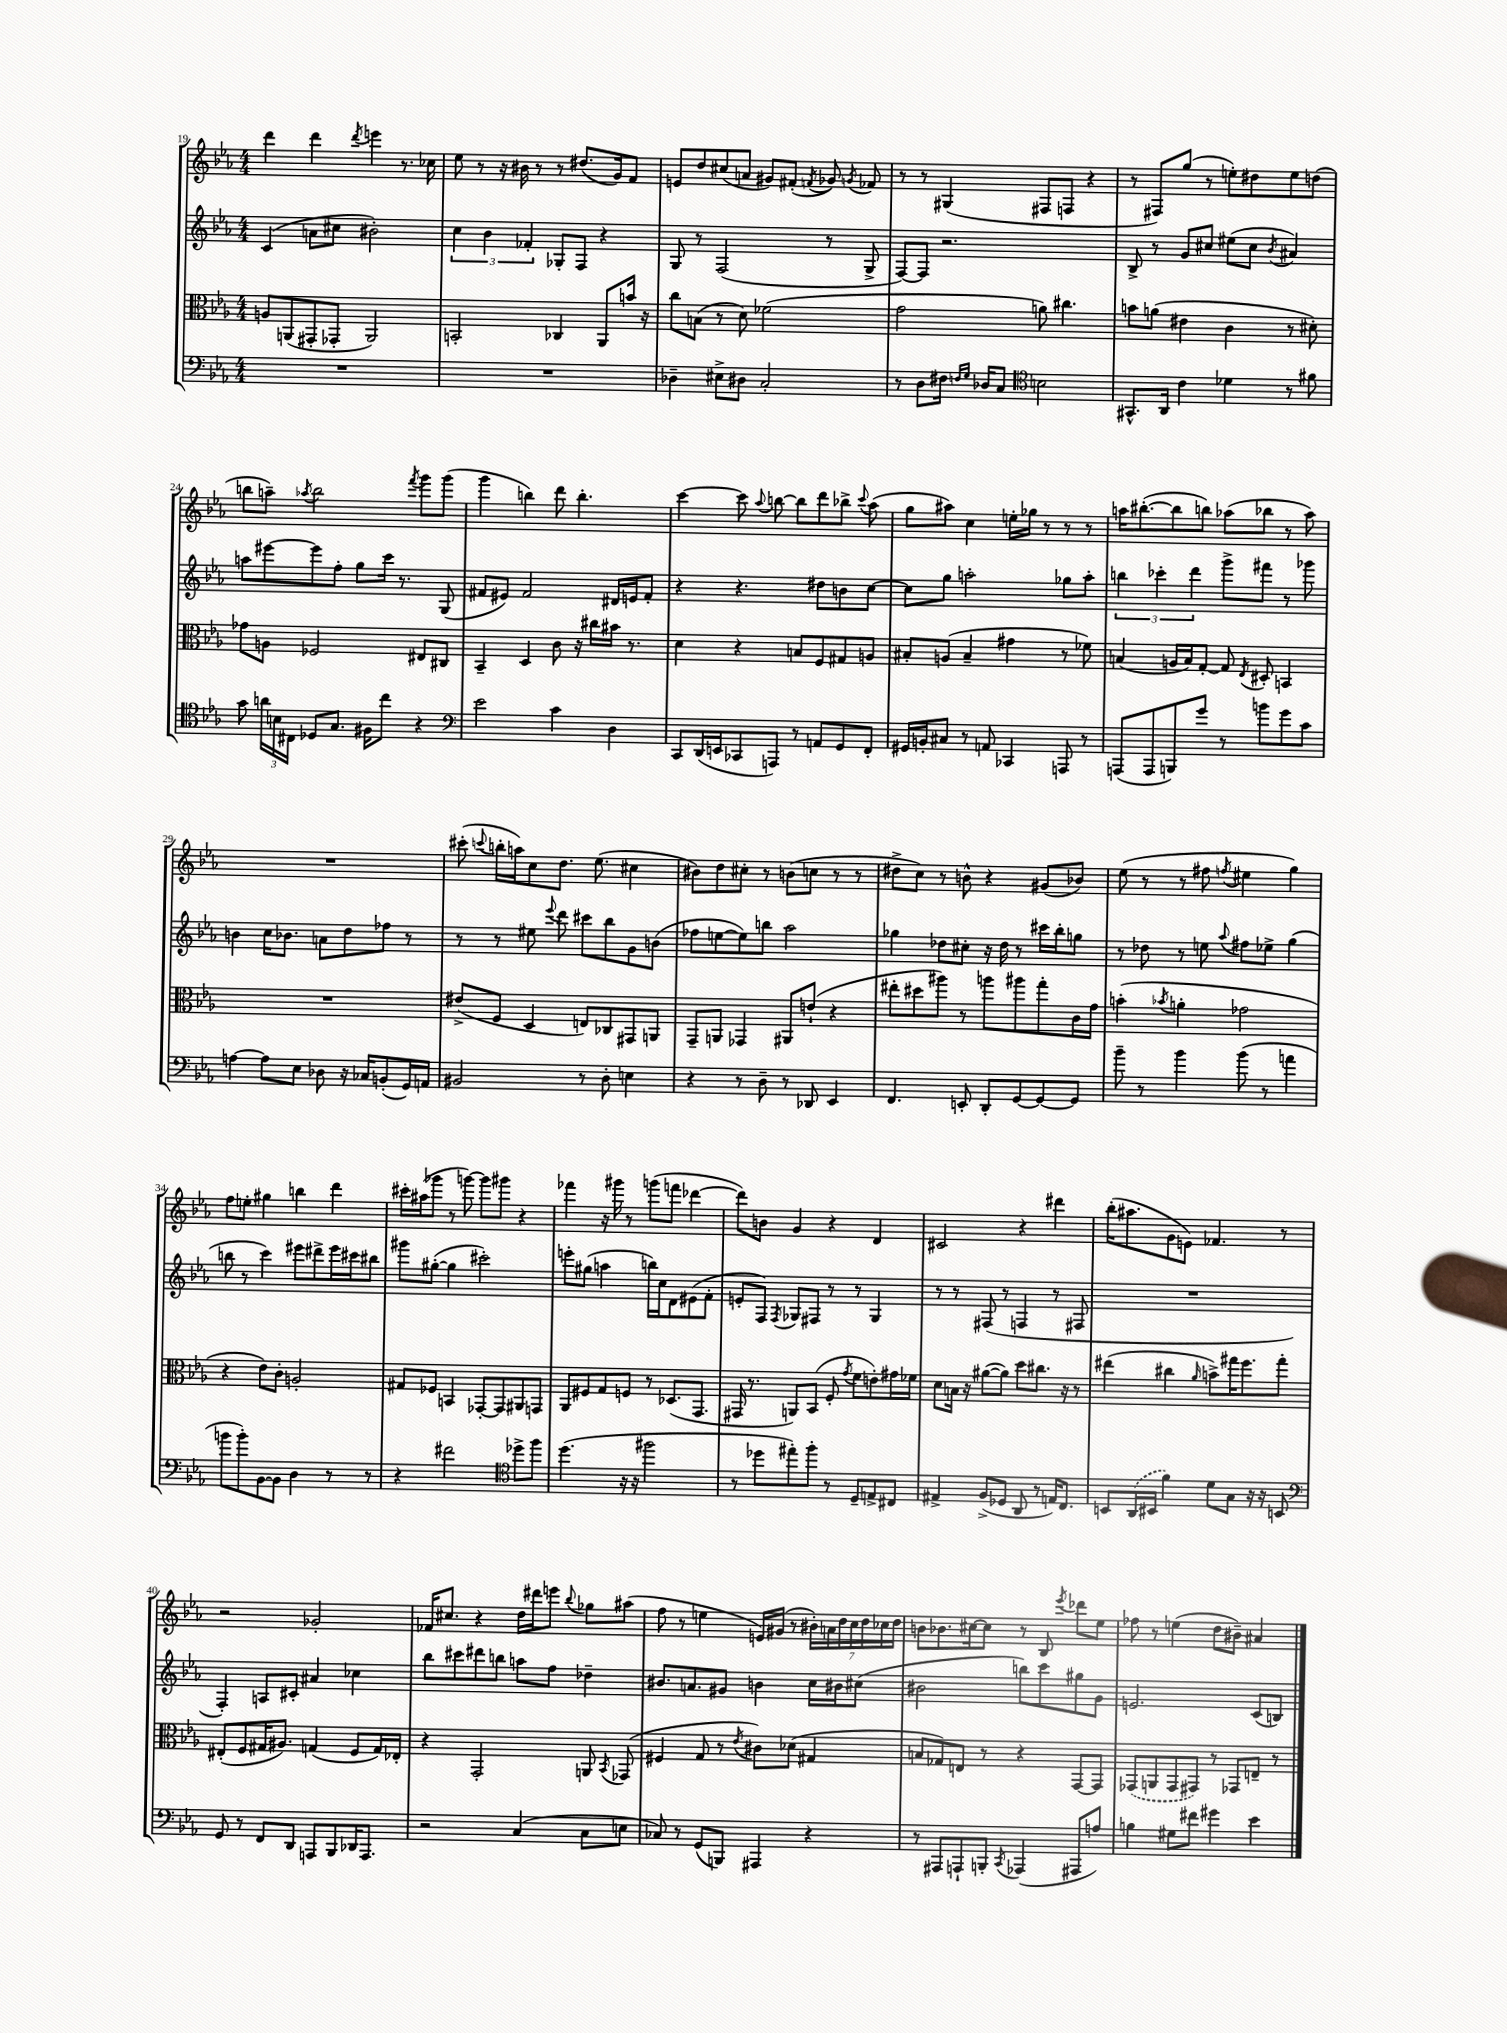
<<
\new StaffGroup <<
\new Staff = "s0" {
    \clef treble \key ees \major \numericTimeSignature \time 4/4
    \autoBeamOff d'''4 d'''4 \acciaccatura { d'''8 } e'''4 r8. ces''16 |
    ees''8 r8 r16 bis'16 r8 r8 dis''8.[( g'16) f'8] |
    e'8[ d''8 cis''8( a'8] gis'8[) fis'8]-.( \acciaccatura { f'8 } ges'8) \acciaccatura { g'8 } fes'8 |
    r8 r8 gis4( fis8[ f8] r4 |
    r8 fis8[) g''8]( r8 e''8[-.) dis''8 e''8 d''8]( |
    b''8[ a''8]--) \acciaccatura { aes''8 } b''2 \acciaccatura { f'''8 } g'''8[ g'''8]( |
    g'''4 b''4) d'''8 b''4.-. |
    c'''4~ c'''8 \appoggiatura { aes''8 } b''8~ b''8[ d'''8 bes''8]-> \appoggiatura { c'''8 } aes''8( |
    g''8[ ais''8]) c''4 e''16[-. ges''16] r8 r8 r8 |
    a''16[ bis''8.~-.( bis''8 b''8]) aes''8[( bes''8] r8 aes''8) |
    R1 |
    cis'''8-.( \appoggiatura { c'''8 } b''16[-. a''16) c''8 d''8.] ees''8.( cis''4 |
    bis'8[) d''8 cis''8]-. r8 b'8[( c''8] r8 r8 |
    dis''8[-> c''8]) r8 b'8-^ r4 gis'8[( bes'8]) |
    ees''8( r8 r8 fis''8 \acciaccatura { f''8 } eis''4 g''4) |
    f''8[ e''8]-. gis''4 b''4 d'''4 |
    cis'''16[-. ais''16( ges'''8] r8 g'''8~) g'''8[ gis'''8] r4 |
    fes'''4 r16 gis'''16 r8 g'''8[( f'''8] des'''4~ |
    des'''8[) b'8] g'4 r4 d'4 |
    cis'2 r4 dis'''4 |
    bes''16[-.( ais''8. g'8 e'8]) fes'4. r8 |
    r2 ges'2-. |
    fes'16[ cis''8.] r4 d''16[ dis'''16 e'''8] \appoggiatura { bes''8 } ges''8[ ais''8]( |
    f''8 r8 e''4 e'16[) gis'16]( r8 \tuplet 7/4 { bis'16[-.) a'16 d''16 c''16 d''16 ces''16 d''16] } |
    b'8[ bes'8. cis''16~ cis''8] r8 bes8 \acciaccatura { ees'''8 } des'''8[ ees''8] |
    fes''8 r8 e''4( d''8[ bis'8]--) ais'4 \bar "|." |
}
\new Staff = "s1" {
    \clef treble \key ees \major \numericTimeSignature \time 4/4
    \autoBeamOff c'4( a'8[ cis''8] bis'2-.) |
    \tuplet 3/2 { c''4 bes'4 fes'4-. } ges8[-. f8] r4 |
    g8 r8 f2( r8 g8-> |
    f8[~) f8] r2. |
    bes8-> r8 g'8[ cis''8] eis''8[( cis''8] \acciaccatura { bes'8 } ais'4) |
    a''8[ eis'''8~ eis'''8 f''8]-. g''8[ c'''16] r8. g8( |
    fis'8[ eis'8]) fis'2 dis'16[ e'16 fis'8]-. |
    r4 r4. dis''8[ b'8 c''8]~ |
    c''8[ g''8] a''2-. ges''8[ a''8]-. |
    \tuplet 3/2 { b''4 ces'''4-. d'''4 } g'''8[-> fis'''8] r8 ges'''8 |
    b'4 c''16[ bes'8.] a'8[ d''8 fes''8] r8 |
    r8 r8 eis''8 \appoggiatura { ees'''8 } d'''8 cis'''8[ bes''8 g'8 b'8]( |
    fes''8[ e''8~ e''8) b''8] aes''2 |
    ges''4 des''8[ cis''8]-. r16 des''16 r8 cis'''16[ bes''16-. g''8] |
    r8 des''8 r8 e''8 \appoggiatura { aes''8 } fis''8[ ees''8]-> g''4( |
    b''8 r8 c'''4) eis'''8[ dis'''8-> eis'''16 cis'''16 bis''8] |
    gis'''8[ gis''8]~-.( gis''4 cis'''2-.) |
    e'''8[-. gis''8]( a''4 b''16[) c''16 d'8 eis'8( f'8]-. |
    e'8[-. f8]) \acciaccatura { f8 } ges8[ fis8] r8 r8 ges4 |
    r8 r8 fis8( r8 f4 r8 fis8 |
    R1 |
    f4-.) a8[ cis'8]-. ais'4 ces''4 |
    bes''8[ cis'''8 dis'''8 b''8] a''8[ f''8] des''4-- |
    bis'8.[ a'8. gis'8] b'4 c''16[ bis'16 cis''8]( |
    bis'2 b''8[) c'''8 gis''8 g'8] |
    e'2. c'8[( b8]) \bar "|." |
}
\new Staff = "s2" {
    \clef alto \key ees \major \numericTimeSignature \time 4/4
    \autoBeamOff a8[ a,8( gis,8-. ges,8]-. a,2) |
    b,2-. ces4 aes,8[ b'16] r16 |
    c''8[ b8]( r8 d'8) fes'2( |
    g'2 a'8) cis''4. |
    b'8[ a'8]( eis'4 c'4 r8 dis'8-.) |
    ges'8[ a8] fes2 eis8[ cis8] |
    bes,4-- d4 c'8 r16 cis''16[ bis'16] r8. |
    d'4 r4 b8[ f8 gis8 a8] |
    bis8[-. a8]( bis4-- gis'4 r8 fes'8) |
    b4( a16[ b16) g8]~-. g8 \acciaccatura { ees8 } dis8-. b,4 |
    R1 |
    eis'8[->( f8] d4 e8[) ces8 gis,8 a,8] |
    g,8[-- a,8] ges,4 ais,8[ e'8]-!( r4 |
    eis''8[-. dis''8 ais''8]) r8 a''8[ ais''8 g''8-. c'16 g'16] |
    b'4-.( \acciaccatura { bes'8 } a'4-. ges'2 |
    r4 ees'8[) c'8]-. a2-. |
    gis8[ fes8] b,4 ges,8[~-. ges,8 ais,8 g,8] |
    aes,8[ fis8 g8 f8] r8 des8.[( g,8.] |
    gis,16 r8. a,8[) bes,8]( f8-. \acciaccatura { g'8 } f'8[ e'8-.) gis'16 fes'16] |
    d'8[ b16] r16 ais'8[~( ais'8]) d''8[ cis''8.] r16 r8 |
    eis''4( cis''4 \grace { aes'16 } b'8[->) gis''16 f''8. gis''8]-. |
    eis8[-.( f8 gis16 ais8.]) g4( f8[ g16) ees16]-. |
    r4 g,2-. a,8 \acciaccatura { bes,8 } ges,8( |
    fis4 g8 r8 \acciaccatura { ees'8 } cis'8[) des'8]( gis4 |
    b8[ ges8) e8] r8 r4 g,8[~ g,8] |
    \once \slurDashed ges,8[( a,8 ges,8 gis,8]) r8 ges,8[ e8]-- r8 \bar "|." |
}
\new Staff = "s3" {
    \clef bass \key ees \major \numericTimeSignature \time 4/4
    \autoBeamOff R1 |
    R1 |
    des4-- eis8[-> dis8] c2-. |
    r8 d8[ fis16] \grace { f16[ g16] } des16[ c8] \clef tenor b2 |
    gis,8.[-^ aes,16] c'4 des'4 r8 fis'8 |
    g'8 \tuplet 3/2 { a'16[ b16 cis16] } des8[ g8.] fis16[ c''8] r4 |
    \clef bass ees'2 c'4 d4 |
    c,8[ d,16( e,16 ces,8 a,,8]) r8 a,8[ g,8 f,8]-. |
    gis,16[ b,16-. cis8] r8 a,8 ces,4 a,,8 r8 |
    a,,8[( a,,8 b,,8) g'8] r8 b'8[ g'8 c'8] |
    a4~ a8[ ees8] des8 r16 ces16[ b,8-.( g,16) a,16] |
    bis,2 r8 d8-. e4 |
    r4 r8 d8-- r8 des,8 ees,4 |
    f,4. e,8-. d,8[-. g,8~ g,8~ g,8] |
    bes'8-- r8 bes'4 bes'8( r8 a'4 |
    b'8[ b'8-.) bes,8~ bes,8] d4 r8 r8 |
    r4 fis'2 \clef tenor des''8[-> f''8] |
    d''4.( r16 r16 fis''2 |
    r8 des''8[ eis''8-.) f''8]-. r8 d8[-- e8-> cis8] |
    eis4-> f8[->( des8] aes,8 r8 e16[) c8.] |
    b,8[ \once \slurDashed aes,16( bis,16] f'4) d'8[ g8] r16 r16 b,8 |
    \clef bass g,8 r8 f,8[ d,8] a,,8[ bes,,8 des,16 a,,8.] |
    r2 c4( c8[ e8] |
    ces8) r8 g,8[( b,,8]) ais,,4 r4 |
    r8 ais,,8[ a,,8-! b,,8]-. \acciaccatura { c,8 } aes,,4( ais,,8[ a8]) |
    b4 gis8[ fis'8] gis'4 ees'4 \bar "|." |
}
>>
>>
\layout { \context { \Score currentBarNumber = #19 } }
